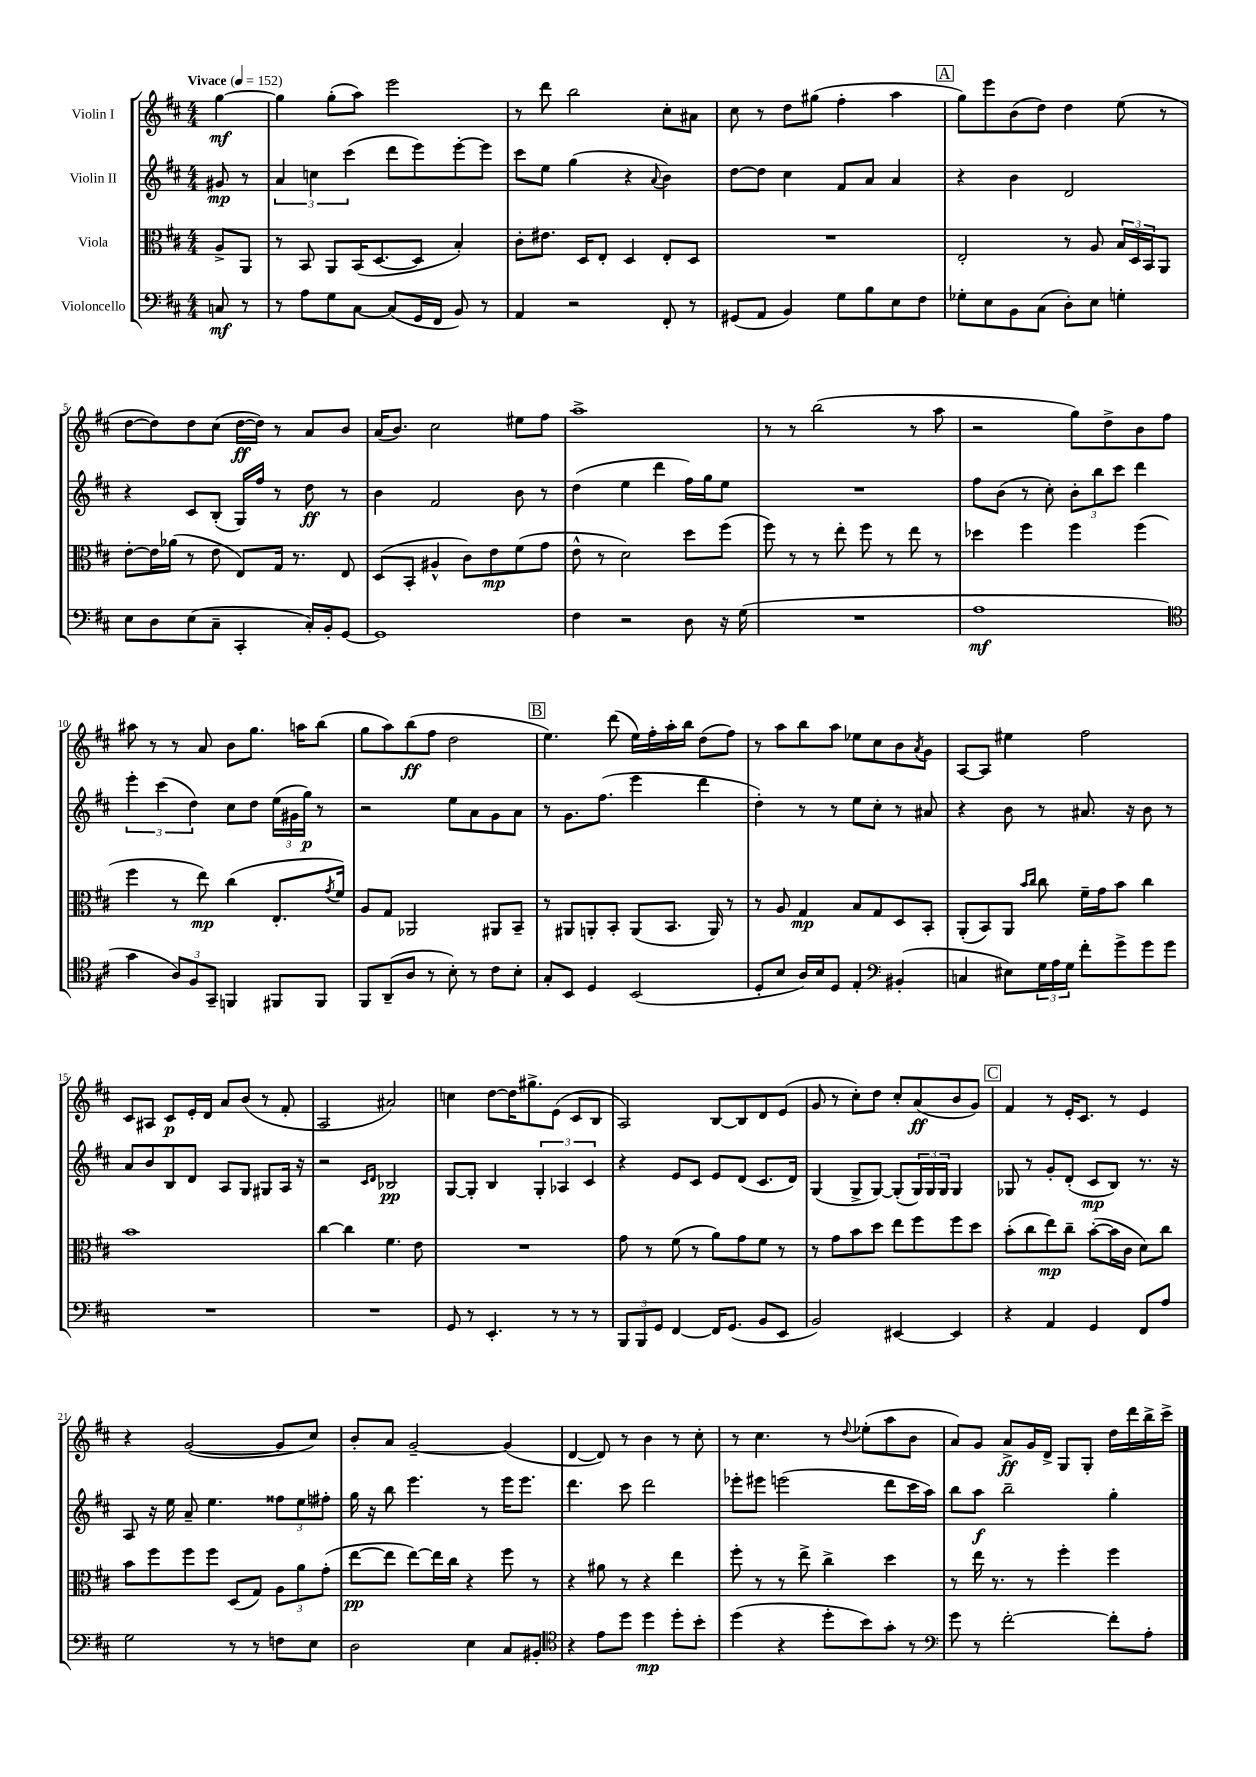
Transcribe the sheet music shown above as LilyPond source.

<<
\new StaffGroup <<
\new Staff = "s0" \with { instrumentName = "Violin I" } {
    \clef treble \key d \major \numericTimeSignature \time 4/4 \partial 4 \tempo "Vivace" 4 = 152
    g''4~\mf |
    g''4 g''8-.( a''8) e'''2 |
    r8 d'''8 b''2 cis''8-. ais'8 |
    cis''8 r8 d''8 gis''8( fis''4-. a''4 |
    \mark \markup { \box "A" } g''8) e'''8 b'8( d''8) d''4 e''8( r8 |
    d''8~ d''8) d''8 cis''8( d''16~\ff d''16) r8 a'8 b'8 |
    a'16( b'8.) cis''2 eis''8 fis''8 |
    a''1-> |
    r8 r8 b''2( r8 a''8 |
    r2 g''8) d''8-> b'8 fis''8 |
    ais''8 r8 r8 a'8 b'8 g''8. a''16 b''8( |
    g''8 a''8) b''8\ff( fis''8 d''2 |
    \mark \markup { \box "B" } e''4.) d'''8( e''16) fis''16-. a''16-. b''16 d''8( fis''8) |
    r8 a''8 b''8 a''8 ees''8 cis''8 b'8 \acciaccatura { a'8 } g'8 |
    a8~ a8 eis''4 fis''2 |
    cis'8 ais8 cis'8\p e'16-. d'16 a'8 b'8( r8 fis'8-. |
    a2 ais'2) |
    c''4 d''8~ d''16 gis''8.-> e'8( cis'8 b8 |
    a2) b8~ b8 d'8 e'8( |
    g'8 r8 cis''8-.) d''8 cis''8-. a'8\ff( b'8 g'8) |
    \mark \markup { \box "C" } fis'4 r8 e'16-. cis'8. r8 e'4 |
    r4 g'2~( g'8 cis''8) |
    b'8-. a'8 g'2~-- g'4( |
    d'4~ d'8) r8 b'4 r8 cis''8-. |
    r8 cis''4. r8 \appoggiatura { d''8 } ees''8-.( a''8 b'8 |
    a'8) g'8 a'8->\ff g'16 d'16-> g8 g8-. d''16 d'''16 b''16-> cis'''16-> \bar "|." |
}
\new Staff = "s1" \with { instrumentName = "Violin II" } {
    \clef treble \key d \major \numericTimeSignature \time 4/4 \partial 4
    gis'8\mp r8 |
    \tuplet 3/2 { a'4 c''4 cis'''4( } d'''8 e'''8) e'''8~-. e'''8 |
    cis'''8 e''8 g''4( r4 \appoggiatura { a'8 } b'4) |
    d''8~ d''8 cis''4 fis'8 a'8 a'4 |
    \mark \markup { \box "A" } r4 b'4 d'2 |
    r4 cis'8 b8-.( g16) fis''16 r8 d''8\ff r8 |
    b'4 fis'2 b'8 r8 |
    d''4( e''4 d'''4 fis''16) g''16 e''8 |
    R1 |
    fis''8 b'8( r8 cis''8-.) \tuplet 3/2 { b'8-. b''8 cis'''8 } d'''4 |
    \tuplet 3/2 { e'''4-. cis'''4( d''4) } cis''8 d''8 \tuplet 3/2 { e''16( gis'16 g''16\p) } r8 |
    r2 e''8 a'8 g'8 a'8 |
    \mark \markup { \box "B" } r8 g'8. fis''8.( e'''4 d'''4 |
    d''4-.) r8 r8 e''8 cis''8-. r8 ais'8 |
    r4 b'8 r8 ais'8. r16 b'8 r8 |
    a'8 b'8 b8 d'8 a8 g8 gis8 a16 r16 |
    r2 \grace { cis'16 d'16 } bes2\pp |
    g8~ g8-. b4 \tuplet 3/2 { g4-. aes4 cis'4 } |
    r4 e'8 cis'8 e'8 d'8( cis'8. d'16) |
    g4( g8-> g8~) g8-.( \tuplet 3/2 { g16) g16 g16 } g4 |
    \mark \markup { \box "C" } ges8 r8 g'8-. d'8-.( cis'8\mp b8) r8. r16 |
    a8 r16 e''16 a'8-- e''4. \tuplet 3/2 { fisis''8 e''8 fis''8-. } |
    g''16 r16 b''8 e'''4. r8 e'''16 e'''8. |
    d'''4. cis'''8 d'''2 |
    ees'''8-. eis'''8 e'''2( d'''8 cis'''16 a''16) |
    b''8 a''8\f b''2-- g''4-. \bar "|." |
}
\new Staff = "s2" \with { instrumentName = "Viola" } {
    \clef alto \key d \major \numericTimeSignature \time 4/4 \partial 4
    a8-> a,8 |
    r8 b,8 a,8 b,16( d8.~ d8 b4-.) |
    cis'8-. eis'8. d16 e8-. d4 e8-. d8 |
    R1 |
    \mark \markup { \box "A" } e2-. r8 a8 \tuplet 3/2 { b16 d16 b,16 } a,8 |
    e'8~-. e'16 aes'16( r8 e'8 e8) g16 r8. e8 |
    d8( b,8-. ais4-^ cis'8) e'8\mp fis'8( g'8 |
    e'8-^ r8 d'2) d''8 fis''8( |
    fis''8) r8 r8 e''8-. fis''8 r8 e''8 r8 |
    des''4 fis''4 fis''4 fis''4( |
    fis''4 r8 e''8\mp) cis''4( e8.-. \acciaccatura { g'8 } fis'16) |
    a8 g8 aes,2 ais,8 b,8-- |
    \mark \markup { \box "B" } r8 ais,8 a,8-. b,8-. a,8( b,8. a,16) r8 |
    r8 a8 g4\mp b8 g8 d8 b,8-. |
    a,8-.( b,8) a,8 \grace { b'16 cis''16 } cis''8 fis'16-- g'16 b'8 cis''4 |
    b'1 |
    cis''4~ cis''4 fis'4. e'8 |
    R1 |
    g'8 r8 fis'8( r8 a'8) g'8 fis'8 r8 |
    r8 g'8 b'8 d''8 e''8 fis''8 fis''8 d''8 |
    \mark \markup { \box "C" } b'8-.( cis''8 e''8\mp) cis''8-- b'8~-.( b'16 cis'16 d'8) cis''8 |
    b'8 fis''8 fis''8 fis''8 d8( g8) \tuplet 3/2 { a8 a'8 g'8-.( } |
    e''8~\pp e''8 e''8~) e''16 cis''16 r4 fis''8 r8 |
    r4 ais'8 r8 r4 e''4 |
    fis''8-. r8 r8 e''8-> cis''4-> d''4 |
    r8 e''16 r8. r8 fis''4-. fis''4 \bar "|." |
}
\new Staff = "s3" \with { instrumentName = "Violoncello" } {
    \clef bass \key d \major \numericTimeSignature \time 4/4 \partial 4
    c8\mf r8 |
    r8 a8 g8 cis8~ cis8( g,16 fis,16 b,8) r8 |
    a,4 r2 fis,8-. r8 |
    gis,8( a,8 b,4) g8 b8 e8 fis8 |
    \mark \markup { \box "A" } ges8-. e8 b,8 cis8( d8-.) e8 g4-. |
    e8 d8 e8( cis8-- cis,4-. cis16-.) b,16-. g,8~ |
    g,1 |
    fis4 r2 d8 r16 g16( |
    R1 |
    a1\mf |
    \clef tenor g'4 \tuplet 3/2 { a8) fis8 g,8-- } f,4 fis,8 fis,8 |
    fis,8 a,8--( a8 r8 b8-.) r8 cis'8 b8-. |
    \mark \markup { \box "B" } g8-. b,8 d4 b,2( |
    d8-. b8 a16) b16 d8 e4-. \clef bass bis,4-.( |
    c4 eis8) \tuplet 3/2 { g16 a16 g16 } fis'8-. g'8-> g'8 g'8 |
    R1 |
    R1 |
    g,8 r8 e,4.-. r8 r8 r8 |
    \tuplet 3/2 { b,,8 b,,8 g,8 } fis,4~ fis,16 g,8.( b,8 e,8 |
    b,2) eis,4~ eis,4 |
    \mark \markup { \box "C" } r4 a,4 g,4 fis,8 a8 |
    g2 r8 r8 f8 e8 |
    d2 e4 cis8 bis,8-. |
    \clef tenor r4 e'8 d''8 d''4\mp d''8-. b'8-. |
    d''4( r4 d''8-. b'8) g'8-. r8 |
    \clef bass g'8 r8 fis'2~-. fis'8-. a8-. \bar "|." |
}
>>
>>
